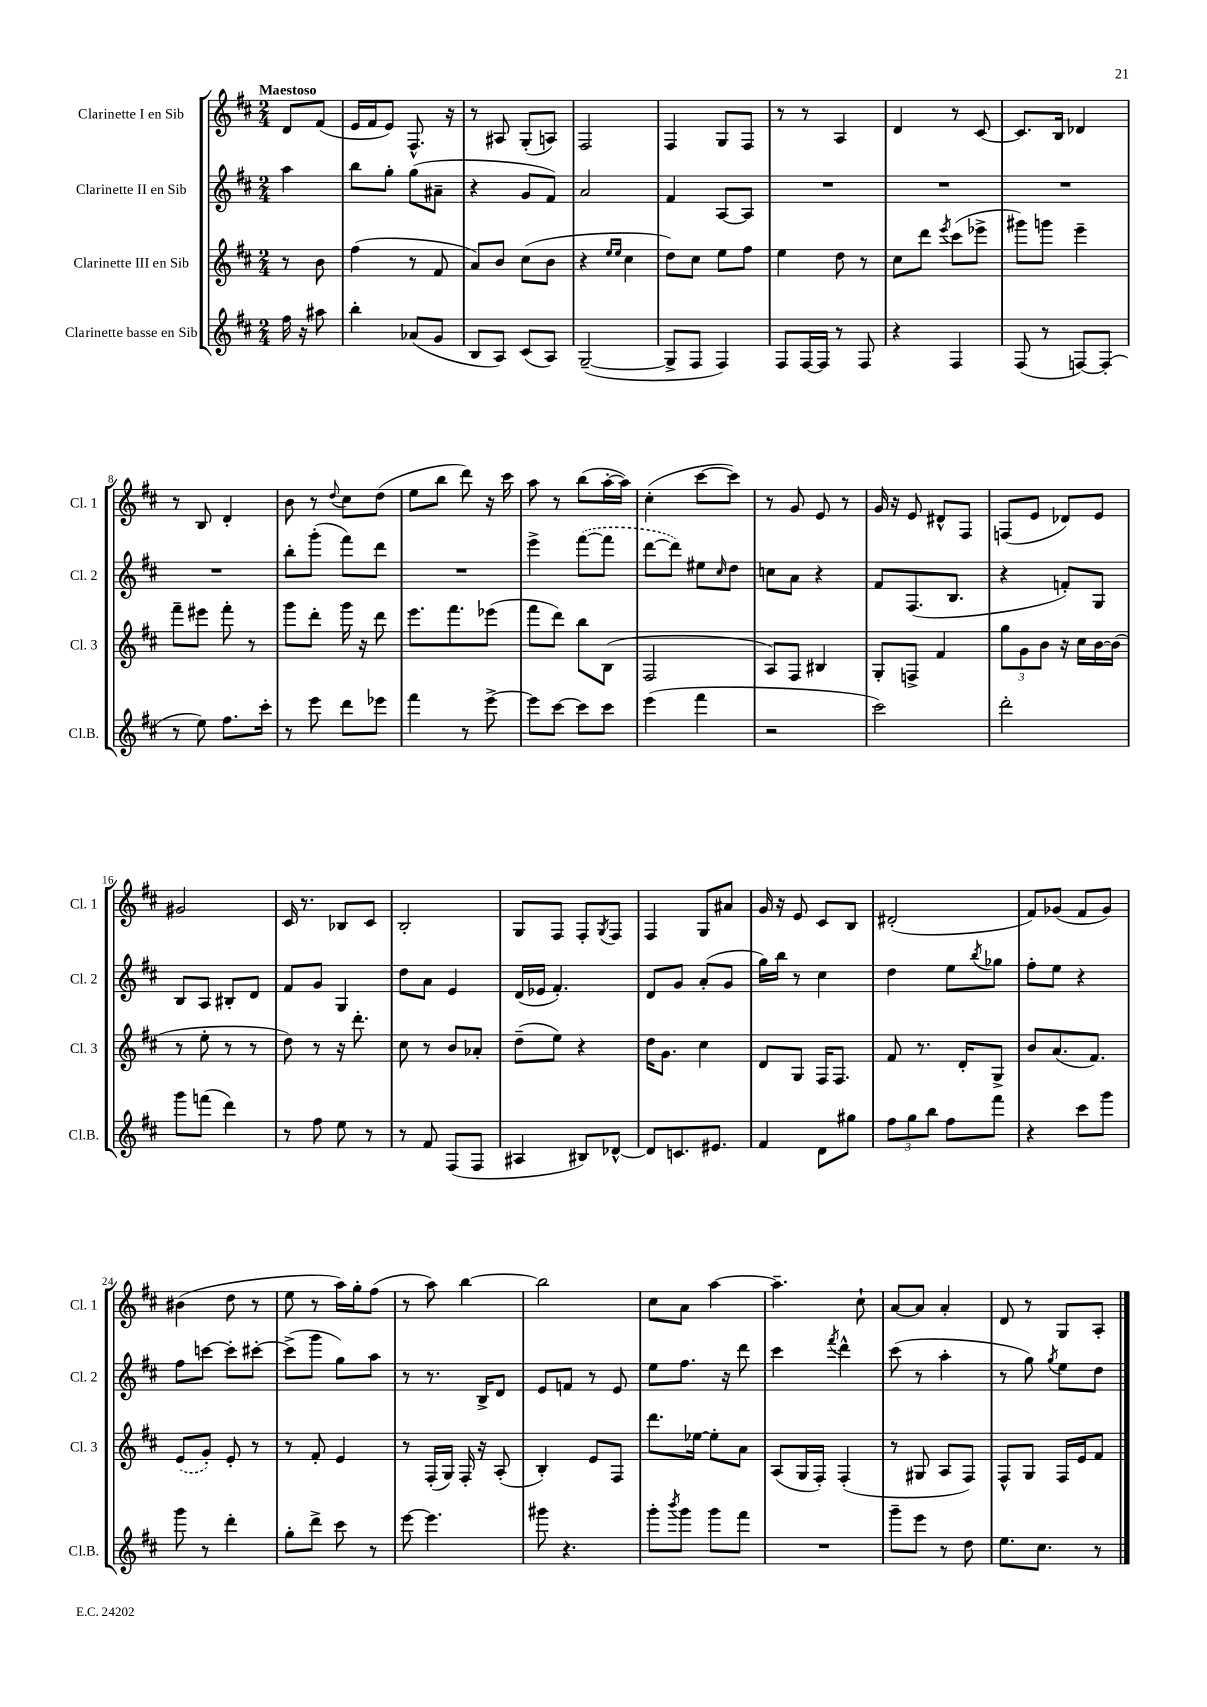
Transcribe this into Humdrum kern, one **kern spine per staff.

**kern	**kern	**kern	**kern
*staff4	*staff3	*staff2	*staff1
*clefG2	*clefG2	*clefG2	*clefG2
*k[f#c#]	*k[f#c#]	*k[f#c#]	*k[f#c#]
*M2/4	*M2/4	*M2/4	*M2/4
16ff#\	8r	4aa\	8d/L
16r	.	.	.
8aa#\	8b\	.	(8f#/J
=	=	=	=
4bb'\	(4ff#\	8bb\L	16e/LL
.	.	.	16f#/J
.	.	8gg'\J	8e/J)
(8a-/L	8r	(8gg\L	8.F#^^/
8g/J	8f#/	8a#~\J	.
.	.	.	16r
=	=	=	=
8B/L	8a/L)	4r	8r
8A/J)	8b/J	.	8A#/
(8c#/L	(8cc#\L	8g/L	(8G'/L
8A/J)	8b\J	8f#/J)	8A/J)
=	=	=	=
([2G~/	4r	2a/	2F#/
.	16qqee/LL	.	.
.	16qqee/JJ	.	.
.	4cc#\	.	.
=	=	=	=
8G^/]L	8dd\L)	4f#/	4F#/
8F#/J	8cc#\J	.	.
4F#/)	8ee\L	[8A/L	8G/L
.	8ff#\J	8A/]J	8F#/J
=	=	=	=
8F#/L	4ee\	2r	8r
[16F#/L	.	.	8r
16F#/]JJ	.	.	.
8r	8dd\	.	4A/
8F#/	8r	.	.
=	=	=	=
4r	8cc#\L	2r	4d/
.	8ddd\J	.	.
.	8qeee/	.	.
4F#/	(8ccc#\L	.	8r
.	8eee-^\J	.	[8c#/
=	=	=	=
(8F#/	8ggg#\L)	2r	8.c#/]L
8r	8ggg\J	.	.
.	.	.	16B/Jk
[8F/L)	4eee~\	.	4d-/
(8F'/]J	.	.	.
=	=	=	=
8r	8fff#~\L	2r	8r
8ee\)	8eee#\J	.	8B/
8.ff#\L	8fff#'\	.	4d'/
.	8r	.	.
16ccc#'\Jk	.	.	.
=	=	=	=
8r	8ggg\L	8bb'\L	8b\
8eee\	8ddd'\J	(8ggg'\J	8r
.	.	.	8qqdd/
8ddd\L	16ggg\	8fff#\L)	8cc#\L
.	16r	.	.
8eee-\J	8ddd\	8ddd\J	(8dd\J
=	=	=	=
4fff#\	8.eee\L	2r	8ee\L
.	.	.	8bb\J
.	8.fff#\	.	.
8r	.	.	8ddd\)
[8eee^\	(8eee-\J	.	16r
.	.	.	16ccc#\
=	=	=	=
8eee\]L	8fff#\L	4eee^\	8aa\
[8ccc#\J	8ddd\J)	.	8r
8ccc#\]L	8bb\L	([8fff#\L	(8bb\L
8ccc#\J	(8B\J	8fff#\]J	[16aa'\L
.	.	.	16aa\]JJ)
=	=	=	=
(4eee\	2F#/	[8ddd\L	(4cc#'\
.	.	8ddd\]J)	.
4fff#\	.	8ee#\L	[8ccc#\L
.	.	16qqcc#/	.
.	.	8dd\J	8ccc#\]J)
=	=	=	=
2r	8A/L)	8cc\L	8r
.	8F#/J	8a\J	8g/
.	4B#/	4r	8e/
.	.	.	8r
=	=	=	=
2ccc#\)	8G'/L	8f#/L	16g/
.	.	.	16r
.	8F^/J	(8.F#/	8e/
.	4f#/	.	8d#^^/L
.	.	8.B/J	.
.	.	.	8F#/J
=	=	=	=
2ddd'\	12gg\L	4r	(8F/L
.	12g\	.	.
.	.	.	8e/J
.	12b\J	.	.
.	16r	8f'/L)	8d-/L)
.	16cc#\LL	.	.
.	[16b\	8G/J	8e/J
.	(16b\]JJ	.	.
=	=	=	=
8ggg\L	8r	8B/L	2g#/
(8fff\J	8ee'\	8A/J	.
4ddd\)	8r	8B#'/L	.
.	8r	8d/J	.
=	=	=	=
8r	8dd\)	8f#/L	16c#/
.	.	.	8.r
8ff#\	8r	8g/J	.
8ee\	16r	4G/	8B-/L
.	8.ddd'\	.	.
8r	.	.	8c#/J
=	=	=	=
8r	8cc#\	8dd\L	2B'/
8f#/	8r	8a\J	.
(8F#/L	8b/L	4e/	.
8F#/J	8a-'/J	.	.
=	=	=	=
4A#/	(8dd~\L	(16d/LL	8G/L
.	.	16e-/JJ	.
.	8ee\J)	4.f#'/)	8F#/J
8B#/L)	4r	.	8F#'/L
.	.	.	8qG/
[8d-^^/J	.	.	8F#/J
=	=	=	=
8d-/]L	16dd\LK	8d/L	4F#/
.	8.g\J	.	.
8.c/	.	8g/J	.
.	4cc#\	(8a'/L	8G/L
8.e#/J	.	.	.
.	.	8g/J	8a#/J
=	=	=	=
4f#/	8d/L	16gg\LL)	16g/
.	.	16bb\JJ	16r
.	8G/J	8r	8e/
8d\L	16F#/LK	4cc#\	8c#/L
.	8.F#/J	.	.
8gg#\J	.	.	8B/J
=	=	=	=
12ff#\L	8f#/	4dd\	(2d#'/
12gg\	.	.	.
.	8.r	.	.
12bb\J	.	.	.
8ff#\L	.	8ee\L	.
.	16d'/LK	.	.
.	.	8qbb/	.
8fff#\J	8G^/J	8gg-\J	.
=	=	=	=
4r	8b/L	8ff#'\L	8f#/L)
.	(8.a/	8ee\J	(8g-/J
8ccc#\L	.	4r	8f#/L
.	8.f#/J)	.	.
8ggg\J	.	.	8g-/J)
=	=	=	=
8ggg\	(8e/L	8ff#\L	(4b#\
8r	8g'/J)	[8ccc\J	.
4ddd'\	8e'/	8ccc'\]L	8dd\
.	8r	[8ccc#'\J	8r
=	=	=	=
8gg'\L	8r	(8ccc#^\]L	8ee\
8ddd^\J	8f#'/	8ggg\J	8r
8ccc#\	4e/	8gg\L)	16aa\LL)
.	.	.	16gg'\J
8r	.	8aa\J	(8ff#\J
=	=	=	=
[8eee\	8r	8r	8r
4.eee\]	(16F#'/LL	8.r	8aa\)
.	16G/JJ)	.	.
.	16F#'/	.	[4bb\
.	16r	16B^/LK	.
.	(8A'/	8d/J	.
=	=	=	=
8ggg#\	4B'/)	8e/L	2bb\]
4.r	.	8f/J	.
.	8e/L	8r	.
.	8F#/J	8e/	.
=	=	=	=
8ggg'\L	8.ddd\L	8ee\L	8cc#\L
8qbbb/	.	.	.
8ggg\J	.	8.ff#\J	8a\J
.	[16ee-\Jk	.	.
8ggg\L	8ee-'\]L	.	[4aa\
.	.	16r	.
8fff#\J	8a\J	8ddd\	.
=	=	=	=
2r	(8A/L	4ccc#\	4.aa~\]
.	16G/L	.	.
.	16F#'/JJ)	.	.
.	.	8qfff#/	.
.	(4F#'/	4ddd^^\	.
.	.	.	8cc#`\
=	=	=	=
8ggg~\L	8r	(8ccc#\	[8a/L
8eee\J	8G#/	8r	8a/]J
8r	8A/L	4aa'\	4a'/
8dd\	8F#/J)	.	.
=	=	=	=
8.ee\L	8F#^^/L	8r	8d/
.	8G/J	8gg\)	8r
8.cc#\J	.	.	.
.	.	8qgg/	.
.	16F#/LL	8ee\L	8G/L
.	16e/J	.	.
8r	8f#/J	8dd\J	8A'/J
==	==	==	==
*-	*-	*-	*-
